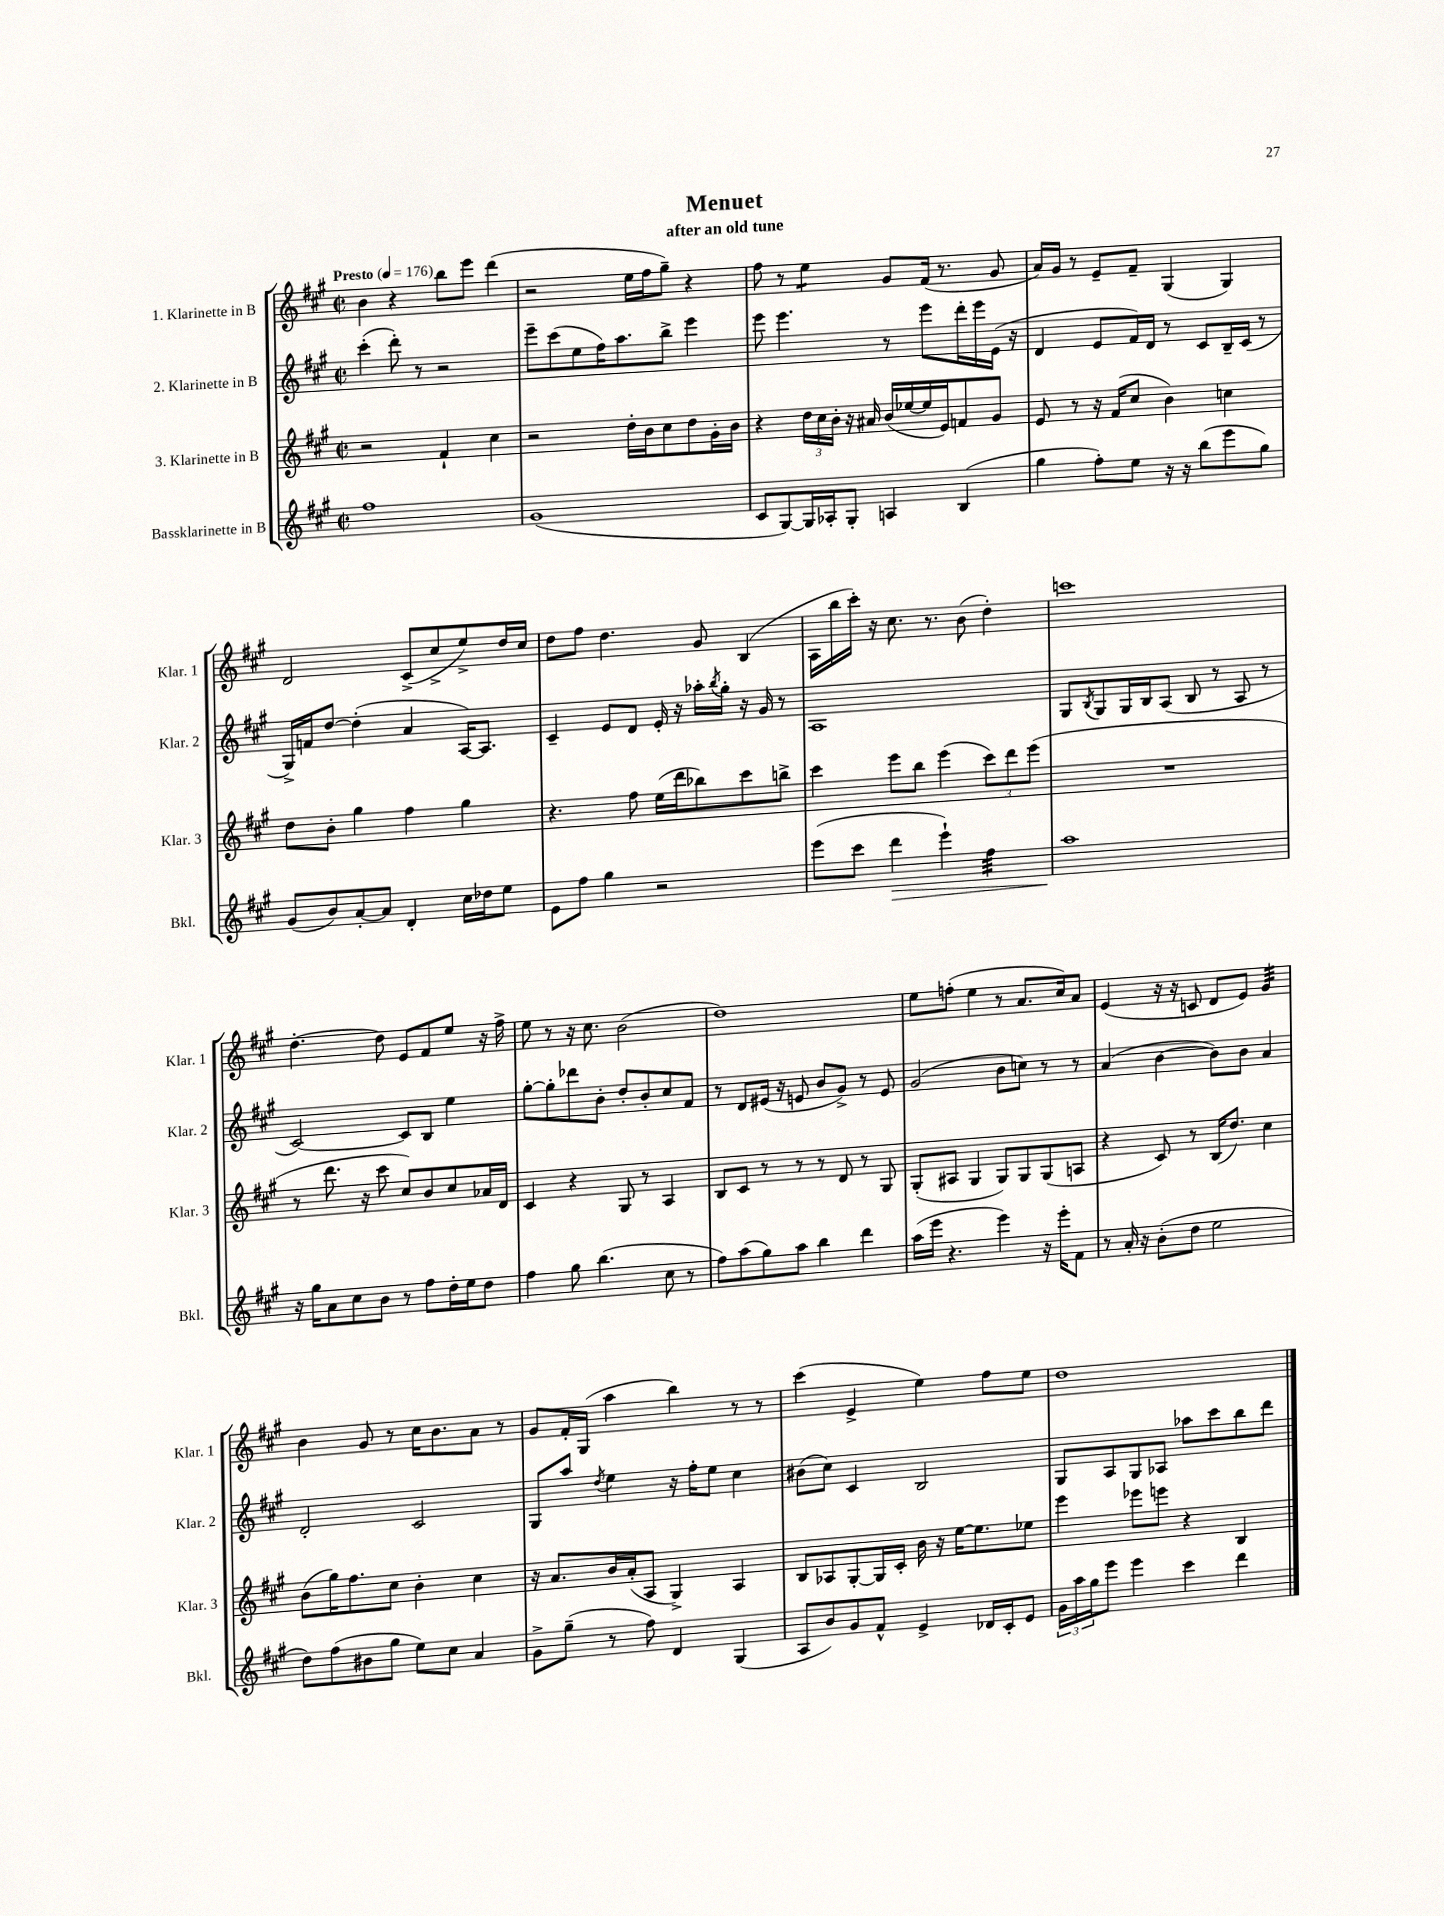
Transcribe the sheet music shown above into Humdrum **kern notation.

**kern	**kern	**kern	**kern
*staff4	*staff3	*staff2	*staff1
*clefG2	*clefG2	*clefG2	*clefG2
*k[f#c#g#]	*k[f#c#g#]	*k[f#c#g#]	*k[f#c#g#]
*M2/2	*M2/2	*M2/2	*M2/2
*met(c|)	*met(c|)	*met(c|)	*met(c|)
*MM176	*MM176	*MM176	*MM176
1ff#	2r	(4ccc#'\	4b\
.	.	8ddd'\)	4r
.	.	8r	.
.	4f#`/	2r	8bb\L
.	.	.	8eee\J
.	4cc#\	.	(4ddd\
=	=	=	=
(1g#	2r	8eee~\L	2r
.	.	(8ccc#\	.
.	.	8ee\	.
.	.	16ff#\K)	.
.	.	8.aa\	.
.	16dd'\LL	.	16ee\LL
.	16b\J	.	16ff#\J
.	8cc#\	8bb^\J	8gg#~\J)
.	8dd\	4eee\	4r
.	16g#'\L	.	.
.	16b\JJ	.	.
=	=	=	=
8c#/L	4r	8eee\	8ff#\
[8G#/)	.	4.eee\	8r
16G#/]L	24dd\LL	.	4ee\
.	24cc#\	.	.
16A-'/J	.	.	.
.	24b'\JJ	.	.
8G#'/J	16r	.	.
.	16a#/	.	.
4A/	(16b/LL	8r	8g#/L
.	[16ee-/	.	.
.	16ee-/]	8eee\L	(16f#/Jk
.	16e/J)	.	8.r
(4B/	8f/	16ddd'\L	.
.	.	16eee\	.
.	8g#/J	(16e\JJ	8g#/
.	.	16r	.
=	=	=	=
4gg#\	8e/	4d/	16a/LL)
.	.	.	16g#/JJ
.	8r	.	8r
8ff#'\L)	16r	8e/L	8e~/L
.	(16f#/LK	.	.
8ee\J	8cc#/J	16f#/L)	8f#~/J
.	.	16d/JJ	.
16r	4b\)	8r	(4G#/
16r	.	.	.
(8bb\L	.	8c#/L	.
8eee\	4cc\	16B~/L	4G#/)
.	.	(16c#/JJ	.
8gg#\J)	.	8r	.
=	=	=	=
(8g#/L	8dd\L	16G#^/LL)	2d/
.	.	16f/J	.
8b/)	8b'\J	[8dd/J	.
[8a'/	4gg#\	(4dd'\]	.
8a/]J	.	.	.
4d'/	4ff#\	4a/	(8c#^/L
.	.	.	8cc#^/
16cc#\LL	4gg#\	[16A/LK)	8ee^/)
16dd-\J	.	8.A/]J	.
8ee\J	.	.	16dd/L
.	.	.	16cc#/JJ
=	=	=	=
8e\L	4.r	4c#~/	8dd\L
8ff#\J	.	.	8ff#\J
4gg#\	.	8e/L	4.dd\
.	8ff#\	8d/J	.
2r	(16ee\LL	16e'/	.
.	16ddd\J	16r	.
.	8bb-\)	16aa-'\LL	8g#/
.	.	8qbb/	.
.	.	16gg#'\JJ	.
.	8ccc#\	16r	(4B/
.	.	16g#/	.
.	8bb^\J	8r	.
=	=	=	=
(8eee\L	4ccc#\	1A	16A\LL
.	.	.	16bb\
8ccc#\J	.	.	16ccc#'\JJ)
.	.	.	16r
4ddd\	8eee\L	.	8.cc#\
.	8bb\J	.	.
.	.	.	8.r
4eee`\)	(4eee\	.	.
.	.	.	(8b\
4ff#\	12ccc#\L)	.	4dd'\)
.	12ddd\	.	.
.	(12eee\J	.	.
=	=	=	=
1aa	1r	8G#/L	1ccc
.	.	8qB/	.
.	.	8G#/	.
.	.	16G#/L	.
.	.	16B/J	.
.	.	(8A/J	.
.	.	8B/	.
.	.	8r	.
.	.	8A/	.
.	.	8r	.
=	=	=	=
16r	8r	[2c#/)	[4.dd'\
16gg#\LK	.	.	.
8a\	8.ddd\	.	.
8cc#\	.	.	.
.	16r	.	.
8b\J	8ccc#\	.	8dd\]
8r	8cc#/L)	8c#/]L	8e/L
8ff#\L	8b/	8B/J	8f#/
16dd'\L	8cc#/	4ee\	8ee/J
16ee\J	.	.	.
8dd\J	16a-/L	.	16r
.	16d/JJ	.	16ff#^\
=	=	=	=
4ff#\	4c#/	[8gg#'\L	8ee\
.	.	8gg#'\]	8r
8gg#\	4r	8ddd-\	16r
.	.	.	8.cc#\
(4.bb\	.	8b'\J	.
.	8G#/	8dd'/L	(2b\
.	8r	8b'/	.
8cc#\	4A/	8cc#/	.
8r	.	8f#/J	.
=	=	=	=
8ff#\L)	8B/L	8r	1dd)
(8aa\	8c#/J	8d/L	.
8gg#\)	8r	(16e#/Jk	.
.	.	16r	.
8aa\J	8r	8e/	.
4bb\	8r	8b/L	.
.	8d/	8g#^/J)	.
4ddd\	8r	8r	.
.	8G#/	8e/	.
=	=	=	=
(16aa\LL	(8G#'/L	(2g#/	8ee\L
16eee\JJ	.	.	.
4.r	8A#/J	.	(8ff'\J
.	4G#/	.	4ee\
4eee\)	8G#/L)	8b\L	8r
.	8G#/	8cc\J)	8.a/L
16r	(8G#/	8r	.
16eee'\LK	.	.	16cc#/k)
8f#\J	8A/J	8r	8a/J
=	=	=	=
8r	4r	(4a/	(4e/
16a'/	.	.	.
16r	.	.	.
(8b'\L	8c#/)	[4b\	16r
.	.	.	16r
8dd\J	8r	.	8c/
2ee\	(16B/LK	8b\]L)	8d/L
.	8.dd/J)	.	.
.	.	8b\J	8e/J)
.	4cc#\	4a/	4g#/
=	=	=	=
8dd\L)	(8b\L	2d'/	4b\
(8ff#\	16gg#\K)	.	.
.	8.ff#\	.	.
8b#\	.	.	8g#/
8gg#\J	8cc#\J	.	8r
8ee\L)	4b'\	2c#/	16cc#\LK
.	.	.	8.b\
8cc#\J	.	.	.
4a/	4cc#\	.	8a\J
.	.	.	8r
=	=	=	=
8g#^\L	16r	8G#/L	8g#/L
.	8.a/L	.	.
(8gg#~\J	.	8aa/J	16f#'/L
.	.	.	(16G#/JJ
.	.	8qdd/	.
8r	16b/L	4ee\	4aa\
.	(16a'/J	.	.
8ff#\)	8A/J	.	.
4d/	4G#^/)	16r	4bb\)
.	.	16ff#'\LK	.
.	.	8ee\J	.
(4G#/	4A/	4cc#\	8r
.	.	.	8r
=	=	=	=
8A/L	8B/L	(8b#\L	(4ccc#\
8b/)	8A-/	8cc#\J)	.
8g#/	[8G#'/	4c#/	4e^/
8f#^^/J	16G#/]L	.	.
.	16c#'/JJ	.	.
4e^/	16b\	2B/	4ee\)
.	16r	.	.
.	[16ee\LK	.	.
.	8.ee\]	.	.
16d-/LL	.	.	8ff#\L
16c#'/J	.	.	.
8e/J	8ee-\J	.	8ee\J
=	=	=	=
24g#\LL	4eee\	8G#/L	1dd
24aa\	.	.	.
24gg#\J	.	.	.
8eee\J	.	8A/	.
4eee\	8eee-\L	8G#/	.
.	8eee\J	8A-/J	.
4ccc#\	4r	8aa-\L	.
.	.	8ccc#\	.
4ddd\	4B/	8bb\	.
.	.	8ddd\J	.
==	==	==	==
*-	*-	*-	*-
